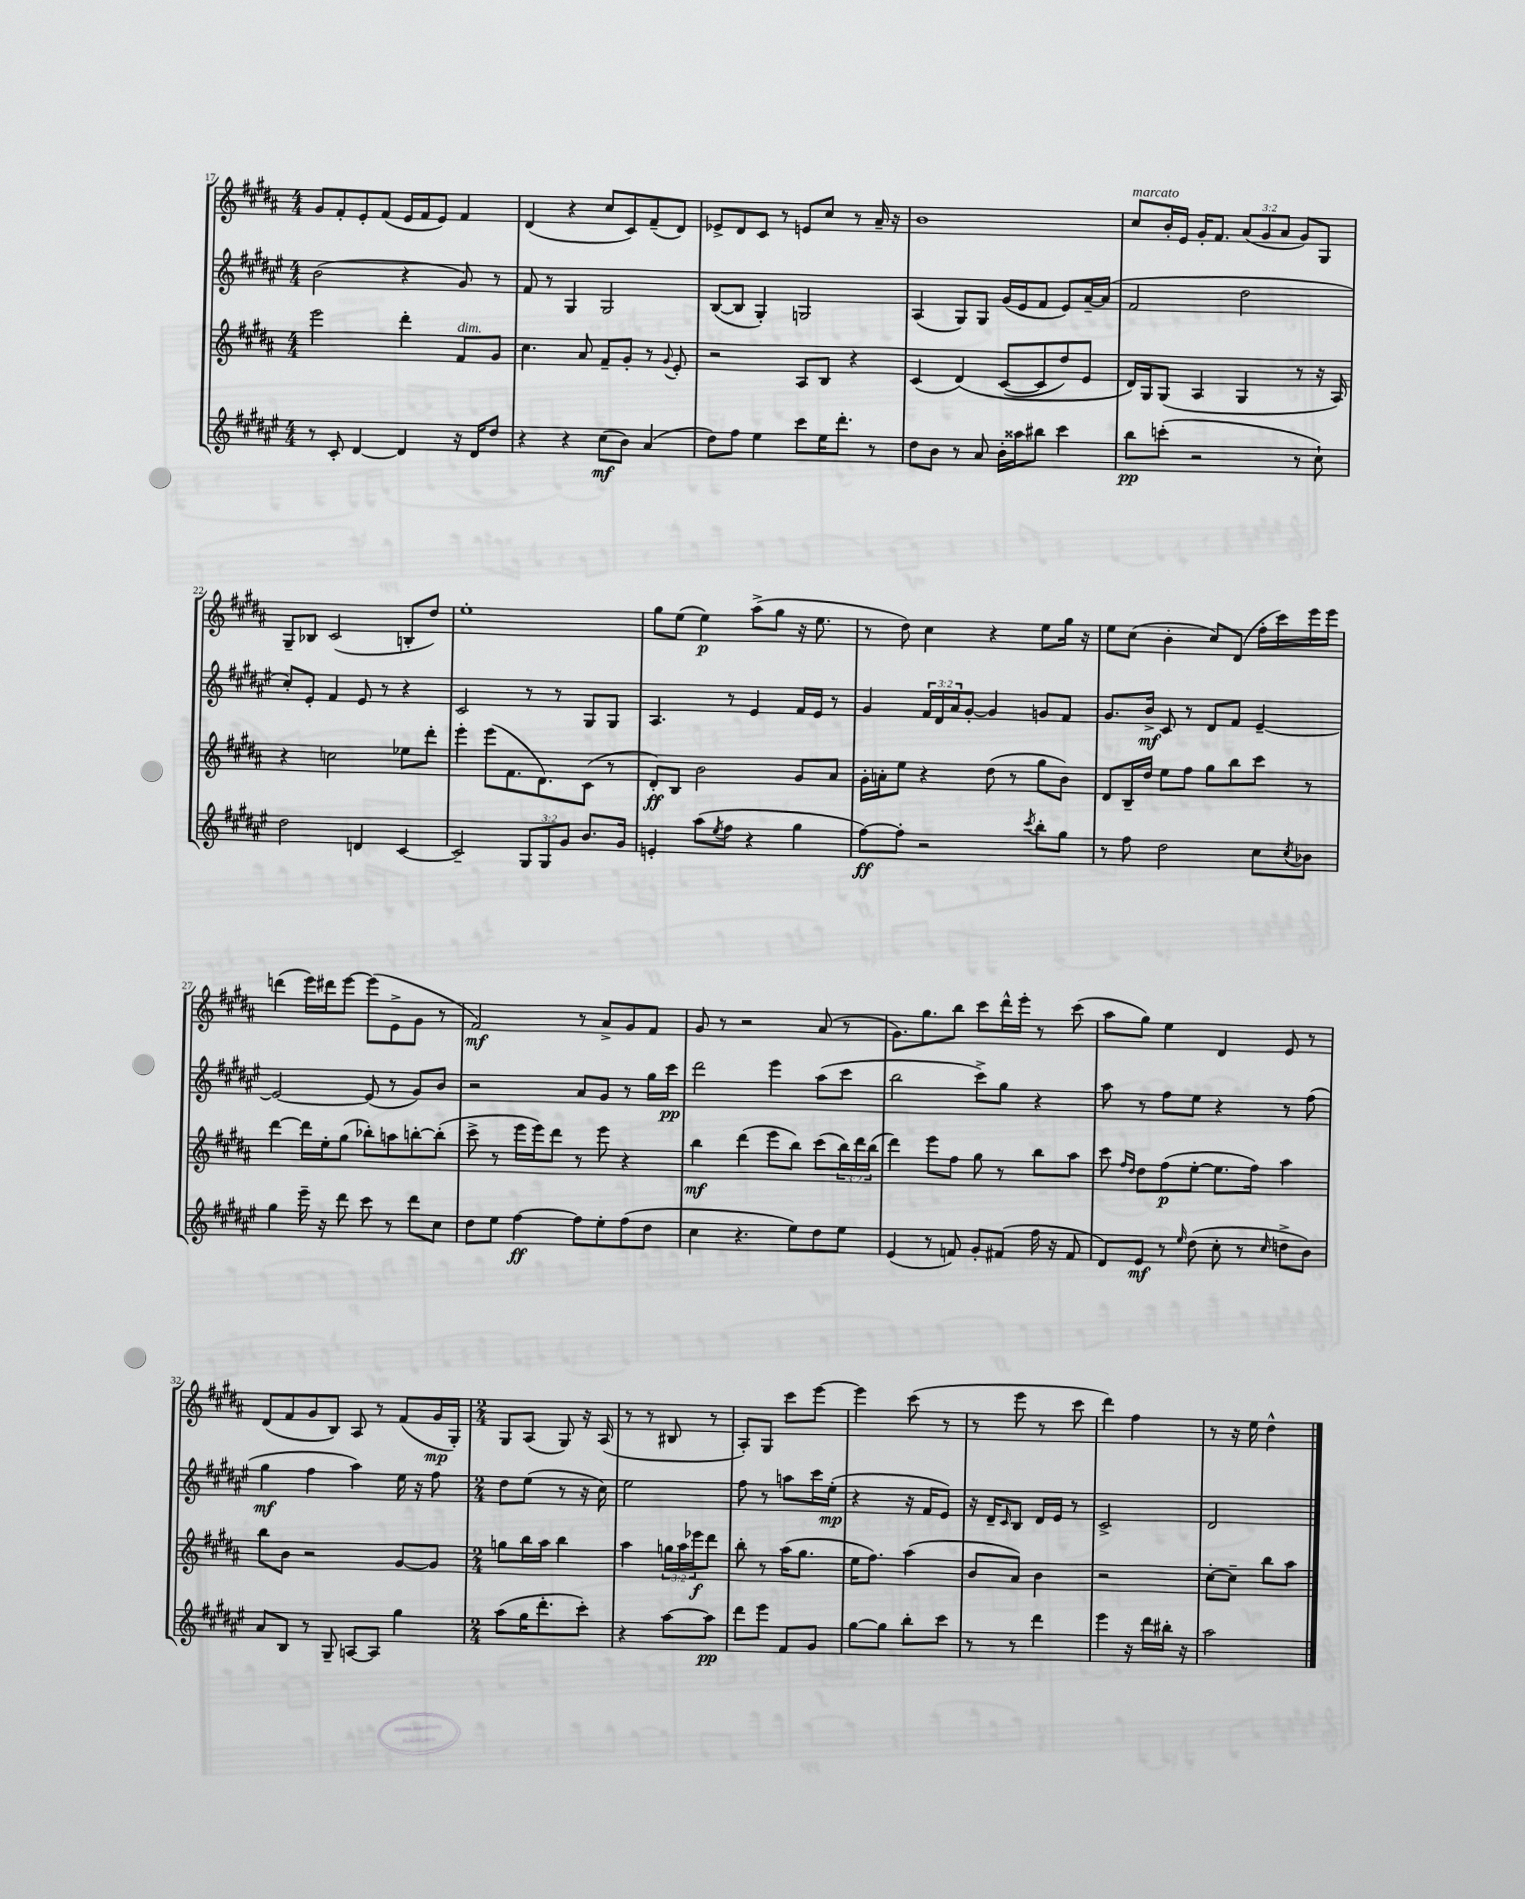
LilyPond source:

<<
\new StaffGroup <<
\new Staff = "s0" {
    \clef treble \key b \major \numericTimeSignature \time 4/4 \override Staff.TupletNumber.text = #tuplet-number::calc-fraction-text
    gis'8 fis'8-. e'8-. fis'8( e'16 fis'16 e'8) fis'4 |
    dis'4( r4 cis''8 cis'8) fis'8--( dis'8) |
    ees'8-> dis'8 cis'8 r8 e'8 cis''8 r8 ais'16-- r16 |
    b'1 |
    cis''8^\markup { \italic "marcato" } b'16-. e'16 gis'16-. fis'8. \tuplet 3/2 { ais'8( gis'8 ais'8 } gis'8) gis8 |
    gis8-- bes8 cis'2( b8-. dis''8) |
    e''1-. |
    gis''8 e''8( e''4\p) ais''8->( gis''8 r16 e''8. |
    r8 dis''8) cis''4 r4 e''8 gis''16 r16 |
    e''8 cis''8( b'4-. cis''8) dis'8( fis''16-. cis'''16) e'''16 e'''16 |
    d'''4( e'''16) dis'''16 e'''8~ e'''8( e'8-> gis'8 r8 |
    fis'2\mf) r8 ais'8-> gis'8 fis'8 |
    gis'8 r8 r2 ais'8( r8 |
    gis'8.) gis''8. b''8 cis'''8 dis'''16-^ e'''16-. r8 cis'''8( |
    ais''8 gis''8) e''4 dis'4 e'8 r8 |
    dis'8( fis'8 gis'8 b8) ais8 r8 fis'8( gis'16\mp gis16-.) |
    \numericTimeSignature \time 2/4 gis8 ais8( gis8) r16 ais16( |
    r8 r8 bis8 r8 |
    ais8-.) gis8 cis'''8 e'''8~ |
    e'''4 cis'''8( r8 |
    r8 e'''8 r8 cis'''8 |
    dis'''4) fis''4 |
    r8 r16 e''16 dis''4-^ \bar "|." |
}
\new Staff = "s1" {
    \clef treble \key fis \major \numericTimeSignature \time 4/4 \override Staff.TupletNumber.text = #tuplet-number::calc-fraction-text
    b'2( r4 gis'8) r8 |
    fis'8 r8 gis4 gis2 |
    b8~( b8 gis4-.) g2 |
    ais4( gis8) gis8 gis'16( eis'16 fis'8 eis'8) ais'16~-- ais'16( |
    fis'2 dis''2 |
    cis''8-.) eis'8-. fis'4 eis'8 r8 r4 |
    cis'2 r8 r8 gis8 gis8 |
    ais4. r8 eis'4 fis'16 eis'16 r8 |
    gis'4 \tuplet 3/2 { fis'16 dis'16 ais'16 } gis'8~-. gis'4 g'8 fis'8 |
    gis'8. b'16->\mf cis'8 r8 dis'8 fis'8 eis'4~-- |
    eis'2~ eis'8( r8 gis'8) b'8 |
    r2 ais'8 gis'8 r8 gis''16 cis'''16\pp |
    dis'''2 eis'''4 ais''8( cis'''8 |
    b''2 cis'''8->) gis''8 r4 |
    ais''8 r8 fis''8 eis''8 r4 r8 fis''8( |
    gis''4\mf fis''4 ais''4) eis''16 r16 fis''8 |
    \numericTimeSignature \time 2/4 dis''8 eis''8( r8 r16 cis''16) |
    eis''2 |
    fis''8 r8 a''8 cis'''16 eis''16-.\mp( |
    r4 r16 fis'16 eis'8) |
    r16 dis'16-- \grace { cis'16 } b8 dis'16 eis'16 r8 |
    cis'2-> |
    dis'2 \bar "|." |
}
\new Staff = "s2" {
    \clef treble \key b \major \numericTimeSignature \time 4/4 \override Staff.TupletNumber.text = #tuplet-number::calc-fraction-text
    e'''2 dis'''4-. fis'8^\markup { \italic "dim." } gis'8 |
    cis''4. ais'8 fis'8-- gis'8-. r8 \appoggiatura { gis'8 } e'8-. |
    r2 ais8 b8 r4 |
    cis'4( dis'4)\( cis'8~( cis'8 dis''8) e'8 |
    dis'16\) gis16 gis8( ais4 gis4 r8 r16 ais16) |
    r4 c''2 ees''8 dis'''8-. |
    e'''4-. e'''8( fis'8. dis'8.) cis'8( r8 |
    dis'8-.\ff) b8 b'2 gis'8 ais'8 |
    gis'16-. a'16-. e''8 r4 dis''8( r8 gis''8 b'8) |
    dis'8 b16-- dis''16 e''8 fis''8 gis''8 b''8 cis'''8 r8 |
    dis'''4~ dis'''16 e''16-. gis''8( bes''8-.) a''8 b''8~-. b''8-.( |
    cis'''8-> r8 e'''16 e'''16) dis'''8 r8 e'''8 r4 |
    b''4\mf dis'''4( e'''8 b''8) cis'''8( \tuplet 3/2 { b''16) dis'''16 b''16( } |
    dis'''4) e'''8 fis''8 gis''8 r8 b''8 ais''8 |
    cis'''8 \grace { fis''16 dis''16 } dis''8 fis''8\p( e''8~-. e''8. fis''16) ais''4 |
    b''8 b'8 r2 gis'8~ gis'8 |
    \numericTimeSignature \time 2/4 g''8 b''16 ais''16 b''4 |
    ais''4 \tuplet 3/2 { g''16 ais''16 ees'''16\f } dis'''8 |
    b''8-. r8 ais''16( gis''8. |
    e''16 fis''8.) ais''4( |
    b'8 ais'8) b'4 |
    r2 |
    cis''8~-. cis''8-- b''8 ais''8 \bar "|." |
}
\new Staff = "s3" {
    \clef treble \key fis \major \numericTimeSignature \time 4/4 \override Staff.TupletNumber.text = #tuplet-number::calc-fraction-text
    r8 cis'8-. dis'4~ dis'4 r16 dis'16 dis''8 |
    r4 r4 cis''8\mf( b'8) ais'4( |
    dis''8) fis''8 eis''4 cis'''8 eis''16 dis'''8.-. r8 |
    dis''8 b'8 r8 ais'8 b'16-. aisis''16 bis''8 cis'''4 |
    b''8\pp c'''8-.( r2 r8 cis''8-!) |
    dis''2 d'4 cis'4~ |
    cis'2-- \tuplet 3/2 { gis8 gis8 gis'8 } b'8. gis'16 |
    e'4-. ais''8( \acciaccatura { eis''8 } fis''8 r4 gis''4 |
    fis''8~\ff) fis''8-. r2 \acciaccatura { cis'''8 } b''8-. gis''8 |
    r8 fis''8 dis''2 cis''8 \acciaccatura { cis''8 } bes'8 |
    gis''4 eis'''16-- r16 dis'''8 cis'''8 r8 dis'''8 cis''8 |
    dis''8 eis''8 fis''4~\ff fis''8 eis''8-. fis''8( dis''8 |
    cis''4 r4. eis''8) dis''8 eis''8 |
    eis'4( r8 f'8) gis'8-. fis'8( fis''16 r16 fis'8 |
    dis'8) eis'8\mf r8 \grace { eis''16 } dis''8( cis''8-. r8 \grace { cis''16 } d''8-> b'8) |
    ais'8 b8 r8 gis8-- a8~ a8 gis''4 |
    \numericTimeSignature \time 2/4 ais''8( gis''16 dis'''8.-. cis'''8-.) |
    r4 ais''8~ ais''8\pp |
    dis'''8 eis'''8 fis'8 gis'8 |
    gis''8~ gis''8 b''8-. cis'''8 |
    r8 r8 dis'''4 |
    eis'''4 r16 dis'''16 bis''16-. r16 |
    ais''2 \bar "|." |
}
>>
>>
\layout { \context { \Score currentBarNumber = #17 } }
